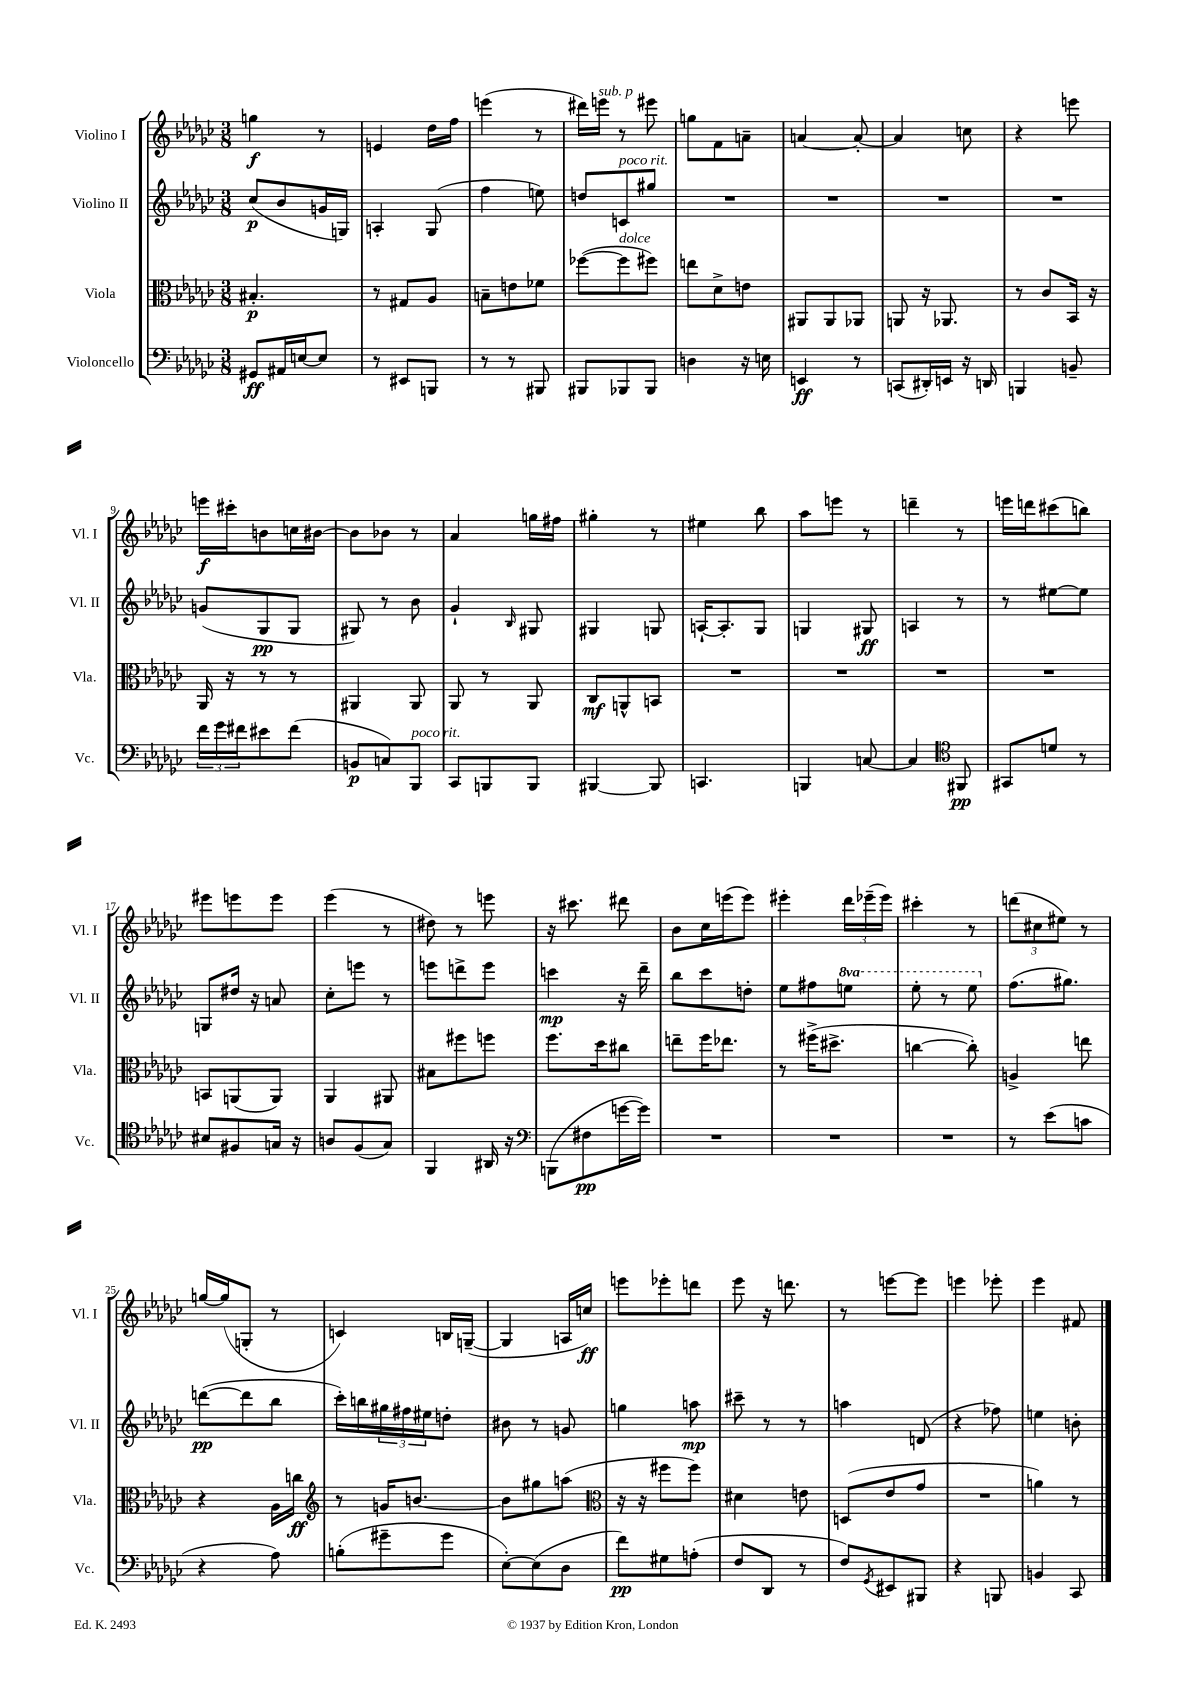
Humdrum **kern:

**kern	**kern	**kern	**kern
*staff4	*staff3	*staff2	*staff1
*clefF4	*clefC3	*clefG2	*clefG2
*k[b-e-a-d-g-c-]	*k[b-e-a-d-g-c-]	*k[b-e-a-d-g-c-]	*k[b-e-a-d-g-c-]
*M3/8	*M3/8	*M3/8	*M3/8
8GG#/L	4.B#'/	(8cc-/L	4gg\
16AA#/L	.	8b-/	.
[16E/J	.	.	.
8E/]J	.	16g/L	8r
.	.	16G/JJ)	.
=	=	=	=
8r	8r	4A'/	4e/
8EE#/L	8G#/L	.	.
8BBB/J	8A-/J	(8G-/	16dd-\LL
.	.	.	16ff\JJ
=	=	=	=
8r	8B~\L	4ff\	(4eee\
8r	8e\	.	.
8BBB#/	8f-\J	8ee\)	8r
=	=	=	=
8BBB#/L	([8ff-\L	8dd/L	16ddd#\LL)
.	.	.	16eee\JJ
8BBB-/	8ff-\]	8c/	8r
8BBB-/J	8ff#\J)	8gg#/J	8eee#\
=	=	=	=
4D\	8ee\L	4.r	8gg\L
.	8d-^\	.	8f\
16r	8e\J	.	8a~\J
16E\	.	.	.
=	=	=	=
4EE/	8AA#/L	4.r	[4a/
.	8AA#/	.	.
8r	8AA-/J	.	8a'/_
=	=	=	=
(8CC/L	8AA/	4.r	4a/]
16DD#'/L)	16r	.	.
16EE/JJ	8.AA-/	.	.
16r	.	.	8cc\
16DD/	.	.	.
=	=	=	=
4BBB/	8r	4.r	4r
.	8c-/L	.	.
8BB~/	16BB-/Jk	.	8eee\
.	16r	.	.
=	=	=	=
24f\LL	16AA-/	(8g/L	16eee\LL
24g-\	.	.	.
.	16r	.	16ccc#'\J
24f#\J	.	.	.
8e#\	8r	8G-/	8b\
(8f#\J	8r	8G-/J	16cc\L
.	.	.	[16b#\JJ
=	=	=	=
8BB/L	4AA#/	8G#/)	8b#\]L
8C/)	.	8r	8b-\J
8BBB-/J	8AA#/	8b-\	8r
=	=	=	=
8CC-/L	8AA-/	4g-`/	4a-/
8BBB/	8r	.	.
.	.	16qqB-/	.
8BBB/J	8AA-/	8G#/	16gg\LL
.	.	.	16ff#\JJ
=	=	=	=
[4BBB#/	8C-/L	4G#/	4gg#'\
.	8AA^^/	.	.
8BBB#/]	8BB/J	8G/	8r
=	=	=	=
4.CC/	4.r	[16A`/LK	4ee#\
.	.	8.A'/]	.
.	.	8G-/J	8bb-\
=	=	=	=
4BBB/	4.r	4G/	8aa-\L
.	.	.	8eee\J
[8C/	.	8G#/	8r
=	=	=	=
4C/]	4.r	4A/	4ddd~\
*clefC4	*	*	*
8FF#/	.	8r	8r
=	=	=	=
8GG#/L	4.r	8r	16eee\LL
.	.	.	16ddd\J
8d/J	.	[8ee#\L	(8ccc#\
8r	.	8ee#\]J	8bb\J)
=	=	=	=
8B#/L	8BB/L	8G/L	8eee#\L
8F#/	(8AA/	16dd#/Jk	8eee\
.	.	16r	.
16G/Jk	8AA/J)	8a/	8eee\J
16r	.	.	.
=	=	=	=
8A/L	4AA-/	8cc-'\L	(4eee-\
(8F/	.	8eee\J	.
8G-/J)	8AA#/	8r	8r
=	=	=	=
4FF/	8B#\L	8eee\L	8dd#\)
.	8ff#\	8ddd^\	8r
16AA#/	8ff\J	8eee\J	8eee\
16r	.	.	.
=	=	=	=
*clefF4	*	*	*
(8BBB\L	8.ff\L	4ccc\	16r
.	.	.	8.ccc#\
8F#\	.	.	.
.	16dd-\k	.	.
[16g\L	8cc#\J	16r	8ddd#\
16g\]JJ)	.	16ddd-~\	.
=	=	=	=
4.r	8ee~\L	8bb-\L	8b-\L
.	16ff\K	8ccc-\	16cc-\L
.	8.ee-\J	.	(16eee\J
.	.	8dd'\J	8eee\J)
=	=	=	=
4.r	8r	8ee-\L	4eee#'\
.	(16ff#^\LK	8ff#\	.
.	8.dd#^\J	.	.
.	.	8eee\J	24ddd-\LL
.	.	.	(24eee-~\
.	.	.	24eee-\JJ)
=	=	=	=
4.r	[4cc\	8eee-'\	4ccc#'\
.	.	8r	.
.	8cc'\])	8eee-\	8r
=	=	=	=
8r	4A^/	(8.ff\L	(12ddd\L
.	.	.	12cc#\
(8e-\L	.	.	.
.	.	.	12ee#\J)
.	.	8.gg#\J)	.
8c\J	8ee\	.	8r
=	=	=	=
4r	4r	([8ddd\L	[16gg/LL
.	.	.	(16gg/]J
.	.	8ddd\]	8G'/J
8A-\)	16A-\LL	8bb-\J	8r
.	16cc\JJ	.	.
=	=	=	=
*	*clefG2	*	*
(8B'\L	8r	16ccc-'\LL)	4c/)
.	.	16bb\	.
8g#~\	16g/LK	24gg#\	.
.	.	24ff#\	.
.	[8.b/J	.	.
.	.	24ee#\J	.
8g#\J	.	8dd'\J	16B/LL
.	.	.	([16G~/JJ
=	=	=	=
[8E-'\L)	8b\]L	8b#\	4G/]
(8E-\]	8gg#\	8r	.
8D-\J	(8aa\J	8g/	16A/LL
.	.	.	16cc/JJ)
=	=	=	=
*	*clefC3	*	*
8f\L)	16r	4gg\	8eee\L
.	16r	.	.
8G#\	8ff#\L	.	8eee-'\
(8A'\J	8ff#\J)	8aa\	8ddd\J
=	=	=	=
8F/L	4d#\	8ccc#~\	8eee-\
8DD-/J	.	8r	16r
.	.	.	8.ddd\
8r	8e\	8r	.
=	=	=	=
8F/L)	(8D/L	4aa\	8r
8qGG-/	.	.	.
8EE#/	8e-/	.	[8eee\L
8BBB#/J	8g-/J	(8d/	8eee\]J
=	=	=	=
4r	4.r	4r	4eee\
8BBB/	.	8ff-\)	8eee-'\
=	=	=	=
4BB/	4a\)	4ee\	4eee-\
8CC-/	8r	8b'\	8f#/
==	==	==	==
*-	*-	*-	*-
